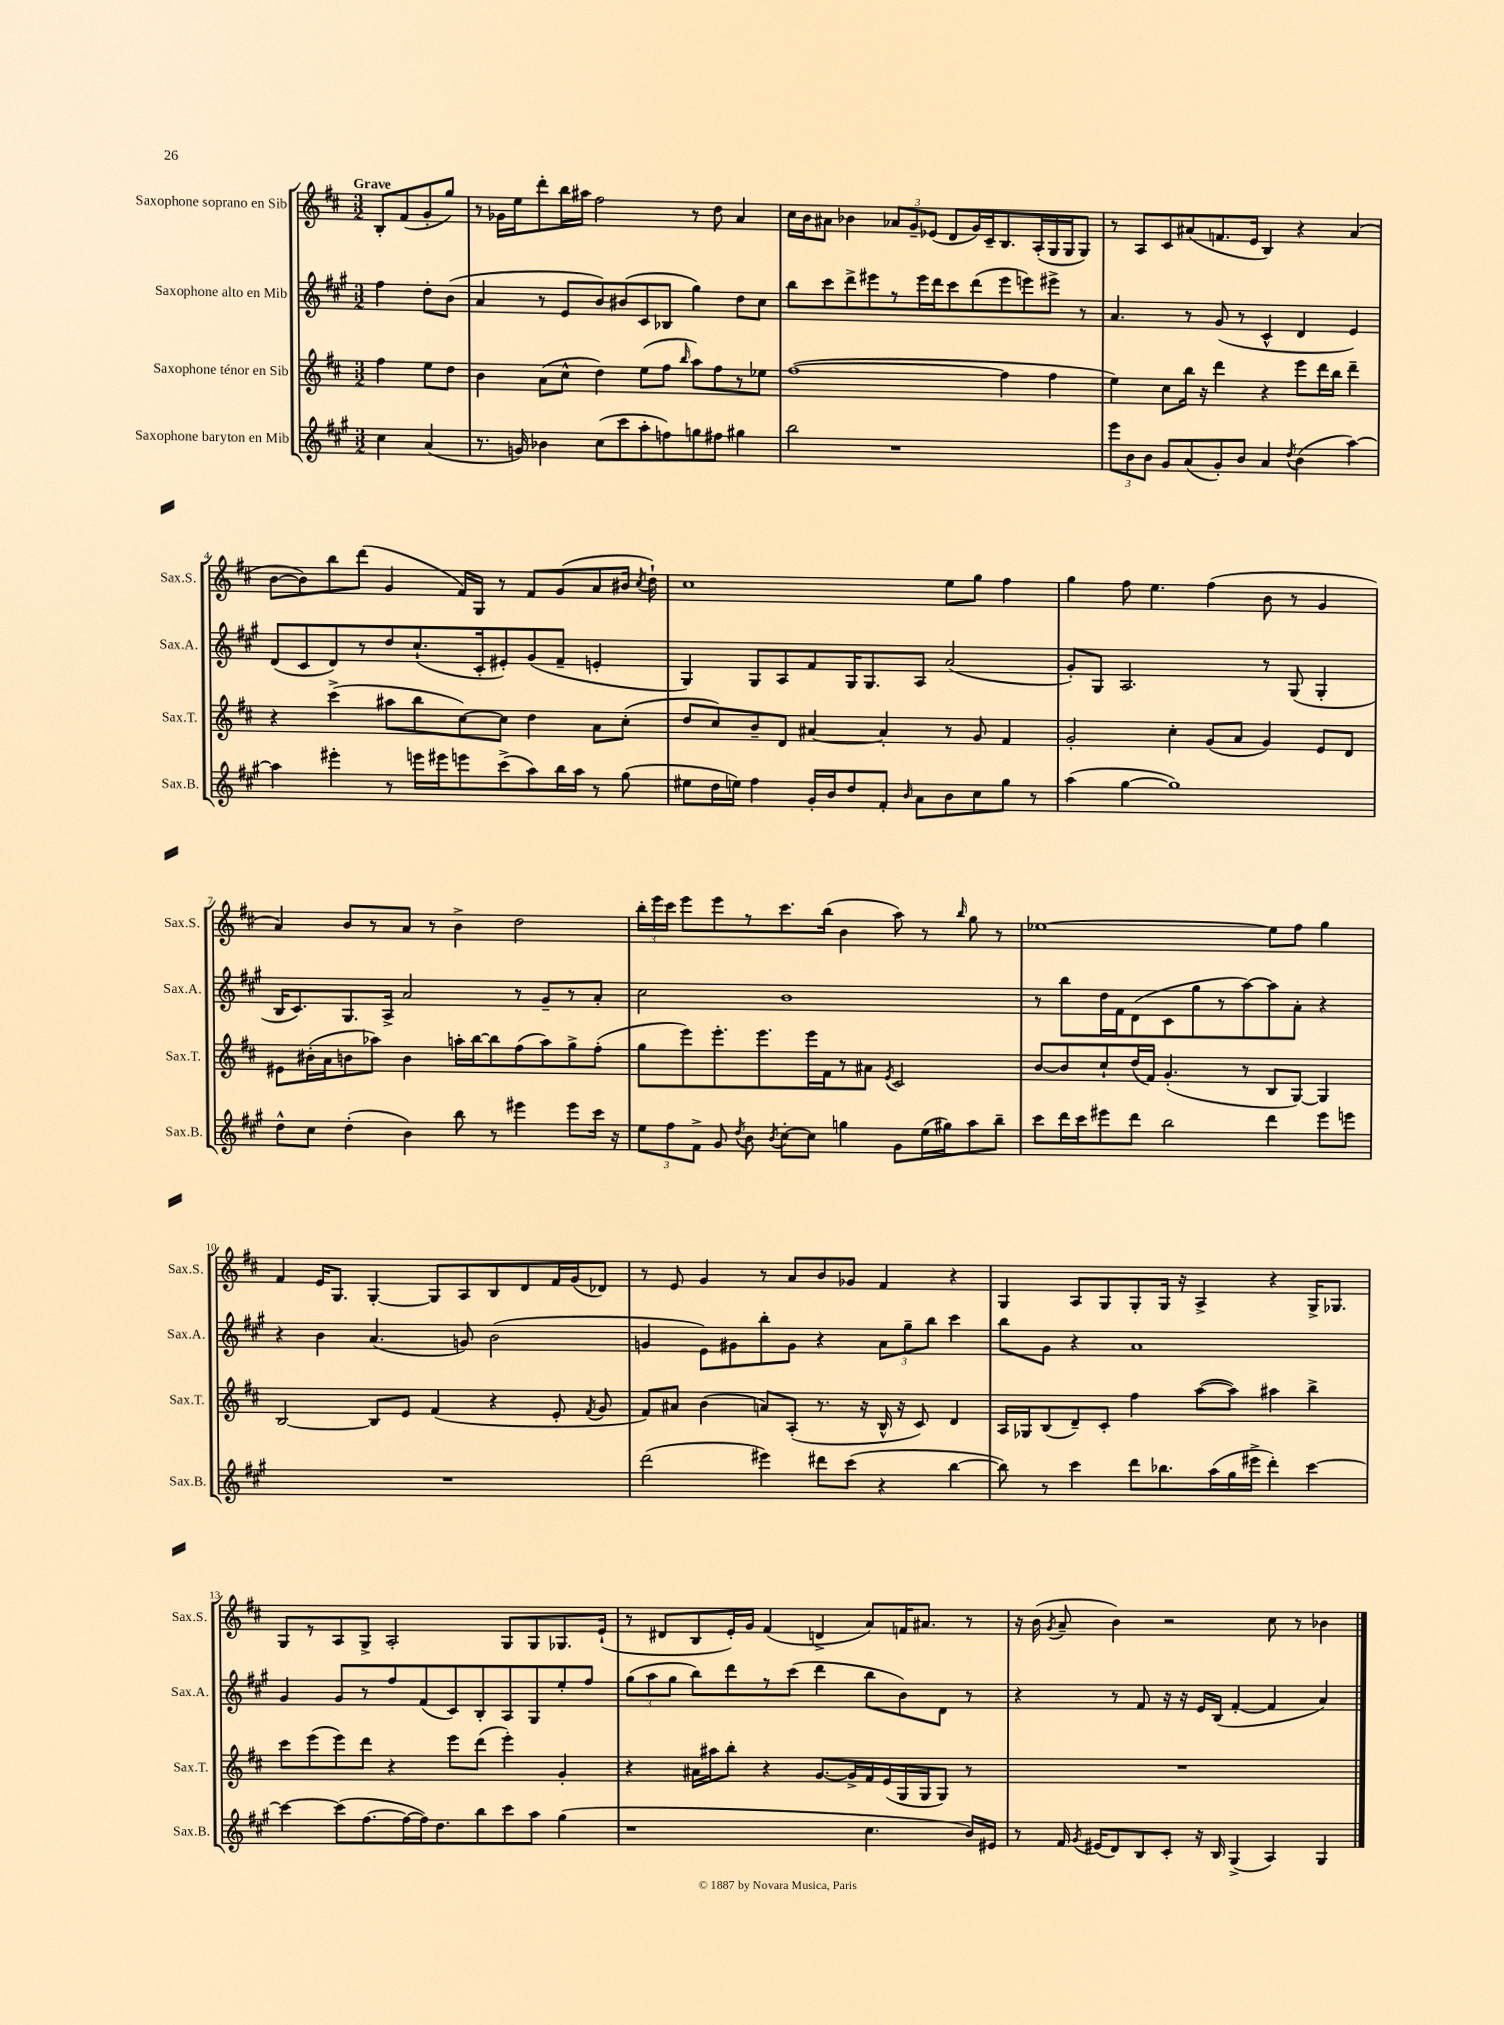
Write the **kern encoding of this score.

**kern	**kern	**kern	**kern
*part4	*part3	*part2	*part1
*staff4	*staff3	*staff2	*staff1
*I"Saxophone baryton en Mib	*I"Saxophone ténor en Sib	*I"Saxophone alto en Mib	*I"Saxophone soprano en Sib
*I'Sax.B.	*I'Sax.T.	*I'Sax.A.	*I'Sax.S.
*clefG2	*clefG2	*clefG2	*clefG2
*k[f#c#g#]	*k[f#c#]	*k[f#c#g#]	*k[f#c#]
*M3/2	*M3/2	*M3/2	*M3/2
=	=	=	=
!	!	!	!LO:TX:a:B:t=Grave
4cc#\	4ff#\	4ff#\	8B'/L
.	.	.	(8f#/
(4a/	8ee\L	8dd'\L	8g'/
.	8dd\J	(8b\J	8gg/J)
=1	=1	=1	=1
8.r	4b\	4a/	8r
.	.	.	16g-X\LL
16gn/)	.	.	16ee\J
4b-X\	(8a\L	8r	8ddd'\
.	8cc#^^\J	8e/L	16bb\L
.	.	.	16aa#X\JJ
(8cc#\L	4dd\)	8b/)	2ff#\
8ccc#\	.	(8b#X/	.
8aa'\	(8ee\L	8c#/	.
8ffn\)	8ff#\J	8B-X/J	.
.	16qqbb/	.	.
8ggn\	8aa\L)	4gg#\)	8r
8ff#X\J	8ff#\	.	8dd\
4gg#X\	8r	8dd\L	4a/
.	8ee-X\J	8cc#\J	.
=2	=2	=2	=2
2bb\	([1ff#	8bb\L	16cc#\LL
.	.	.	16b\J
.	.	8ccc#\	8a#X\J
.	.	8ddd^\	4b-X\
.	.	8eee#X\	.
1r	.	8r	12a-X/L
.	.	.	12g~/
.	.	16eee#\L	.
.	.	.	(12e-X/J
.	.	16ddd\J	.
.	.	8ccc#\	8d/L
.	.	(8ddd\	16g/L)
.	.	.	16c#~/J
.	4ff#\]	8eee#\	8.B/
.	.	8eeen\)	.
.	.	.	(16A'/L
.	4ff#\	8eee#X^\J	16G/
.	.	.	16G/J
.	.	8r	8G/J)
=3	=3	=3	=3
12eee\L	4ee\)	4.a/	8r
12b\	.	.	.
.	.	.	8A/L
12b\J	.	.	.
8g#/L	8cc#\L	.	8c#/
(8a/	16bb\Jk	8r	(8a#X/
.	16r	.	.
8g#'/)	4ddd\	(8g#/	8.fn/
8b/J	.	8r	.
.	.	.	16e/Jk
4a/	4r	4c#^^/	4B/)
8qdd/	.	.	.
(4b\	8eee\L	4d/	4r
.	16ddd\L	.	.
.	16bb\JJ	.	.
[4aa\)	4ddd~\	4e/)	(4a#/
!!LO:LB:g=z
=4	=4	=4	=4
4aa\]	4r	(8d/L	[8b\L
.	.	8c#/	8b\])
4eee#X'\	(4ccc#^\	8d/)	8bb\
.	.	8r	(8ddd\J
8r	8aa#X\L	8dd/	4g/
16eeen\LL	8bb\	(8.cc#`/	.
16eee#X\J	.	.	.
8eeen\	[8cc#\)	.	16f#/LL)
.	.	16c#'/k	16G/JJ
(8ccc#^\	8cc#\J]	8e#X'/)	8r
8aa\)	4dd\	(8g#/	8f#/L
16bb\L	.	8f#~/J	(8g/
16aa\JJ	.	.	.
8r	8a\L	4en'/	8a/
(8gg#\	(8cc#'\J	.	16b#X/Jk
.	.	.	8qcc#/
.	.	.	16dd`\)
=5	=5	=5	=5
8ee#X\L	8dd/L	4G#/)	1cc#
16dd\L	8cc#/)	.	.
16een\JJ)	.	.	.
4ff#\	8b~/	8G#/L	.
.	8d/J	8A/	.
16g#'/LL	[4a#X/	8f#/	.
16b/J	.	.	.
8dd/	.	16G#/K	.
.	.	8.G#/	.
8f#'/J	4a#'/]	.	.
16qqb/	.	.	.
8a\L	.	8A/J	.
8b\	8r	(2a/	8ee\L
8cc#\	8g/	.	8gg\J
8gg#\J	4f#/	.	4ff#\
8r	.	.	.
=6	=6	=6	=6
(4aa\	2g'/	8g#'/L)	4gg\
.	.	8G#/J	.
[4gg#\	.	2.A/	8ff#\
.	.	.	4.ee\
1gg#])	4cc#'\	.	.
.	(8g/L	.	(4ff#\
.	8a/J	.	.
.	4g/)	8r	8b\
.	.	(8G#/	8r
.	8e/L	4G#'/	4g/
.	8d/J	.	.
!!LO:LB:g=z
=7	=7	=7	=7
8dd^^\L	8e#X\L	16B/KL	4a/)
.	.	8.c#/)	.
8cc#\J	(16b#X'\L	.	.
.	16a\J	.	.
(4dd'\	8bn\	8.G#/	8b/L
.	8aa-X\J)	.	8r
.	.	16A^/Jk	.
4b\)	4b\	2a/	8a/J
.	.	.	8r
8bb\	16aan'\LL	.	4b^\
.	[16bb\J	.	.
8r	8bb\]	.	.
4eee#X\	(8ff#\	8r	2dd\
.	8aa\)	8g#~/L	.
8eee#\L	8gg^\	8r	.
16ccc#\Jk	(8ff#'\J	8a'/J	.
16r	.	.	.
=8	=8	=8	=8
12ee\L	8gg\L	2cc#\	24bb'\LL
.	.	.	24eee\
12ff#\	.	.	24ccc#\JJ
.	8eee\)	.	8eee\L
12f#^\J	.	.	.
8g#/	8.eee'\	.	8eee\
8qdd/	.	.	.
8b\	.	.	8r
.	8.eee\	.	.
8qb/	.	.	.
[8cc#'\L	.	1b	8.ccc#\
8cc#\J]	16eee\L	.	.
.	16f#\J	.	(16bb\Jk
4ggn\	8r	.	4b\
.	8a#X\J	.	.
.	8qe/	.	.
8g#\L	2c#/	.	8aa\)
(16ee\L	.	.	8r
16gg#X\J)	.	.	.
.	.	.	16qqbb/
8aa\	.	.	8gg\
8bb~\J	.	.	8r
=9	=9	=9	=9
8ccc#\L	[8b/L	8r	[1ee-X
16ddd\L	8b/]	8bb\L	.
16ccc#\J	.	.	.
8eee#X\	8cc#`/	16dd\L	.
.	.	16f#\J	.
8ddd\J	(16dd/L	(8d\	.
.	16f#/JJ)	.	.
2bb\	(4.g'/	8c#\	.
.	.	8gg#\	.
.	.	8r	.
.	8r	[8aa\)	.
4ddd\	8B/L	8aa\]	8ee-\L]
.	[8G/J)	8a'\J	8ff#\J
8eee#\L	4G/]	4r	4gg\
8eeen\J	.	.	.
!!LO:LB:g=z
=10	=10	=10	=10
1.r	[2B/	4r	4f#/
.	.	4b\	16e/KL
.	.	.	8.G/J
.	8B/L]	(4.a/	[4G'/
.	8e/J	.	.
.	(4f#/	.	8G/L]
.	.	8gn/)	8A/
.	4r	(2b\	8B/
.	.	.	8d/
.	8e'/	.	16f#/L
.	.	.	(16g/J
.	8qf#/	.	.
.	8g/	.	8d-X/J)
=11	=11	=11	=11
(2ddd\	8f#/L)	4gn/	8r
.	8a#X/J	.	8e/
.	(4b\	8e\L)	4g/
.	.	8g#X\	.
4eee#X\)	8an/L)	8bb'\	8r
.	(8A'/J	8g#\J	8a/L
8ddd#X\L	8.r	4r	8b/
(8ccc#\J	.	.	8g-X/J
.	16r	.	.
4r	16B^^/	12a\L	4f#/
.	16r	.	.
.	.	12gg#~\	.
.	8c#/)	.	.
.	.	12bb\J	.
[4bb\	4d/	4ccc#\	4r
=12	=12	=12	=12
8bb\])	16A/LL	8bb\L	4G/
.	16G-X/J	.	.
8r	(8B/	8g#\J	.
4ccc#\	8d~/)	4r	8A/L
.	8c#'/J	.	8G/
8ddd\L	4ff#\	1a	8G'/
8.bb-X\	.	.	16G/Jk
.	.	.	16r
.	([8aa\L	.	4A^/
(16aa\L	.	.	.
16gg#\	8aa\J])	.	.
16eee#X^\JJ	.	.	.
4ddd'\)	4aa#X\	.	4r
[4ccc#\	4bb^\	.	16G^/KL
.	.	.	8.G-X/J
!!LO:LB:g=z
=13	=13	=13	=13
4ccc#\_	8ccc#\L	4g#/	8G/L
.	(8eee\	.	8r
(8ccc#\L]	8eee\)	8g#/L	8A/
[8.ff#\	8ddd\J	8r	8G^/J
.	4r	8ff#/	2A'/
16ff#\L_	.	.	.
16ff#\J])	.	(8f#/	.
8.dd\	.	.	.
.	8eee\L	8c#/)	.
8bb\	(8ddd\J	8B'/	.
8ccc#\	4eee'\)	8A/	8G/L
8aa\J	.	8G#/	8G/
(4gg#\	4g'/	8ee'/	8.G-X/
.	.	8ff#/J	.
.	.	.	(16e`/Jk
=14	=14	=14	=14
1r	4r	(12gg#\L	8r
.	.	12aa\	.
.	.	.	8d#X/L
.	.	12gg#\J	.
.	16a#X\LL	8bb\L)	8B/
.	16aa#X\J	.	.
.	8bb'\J	8ddd\	16e'/L)
.	.	.	16g/JJ
.	4r	8r	(4f#/
.	.	(8ccc#\J	.
.	[8.g/L	4ddd\	4dn^/
.	16g^/L]	.	.
4.cc#\	16f#/	8bb\L	8a/L)
.	(16e/	.	.
.	16G/	8b\)	16fn/K
.	16G/J	.	8.a#X/J
.	8G/J)	8d\J	.
16b/LL)	8r	8r	8r
16e#X/JJ	.	.	.
=15	=15	=15	=15
8r	1.r	4r	16r
.	.	.	(16b\
.	.	.	8qg/
16f#/	.	.	8a~/
8qg#/	.	.	.
(16e#X/KL	.	.	.
8d/)	.	8r	4b\)
8B/	.	8f#/	.
8c#'/J	.	16r	2r
.	.	16r	.
16r	.	16e/LL	.
16B/	.	(16B/JJ	.
(4G#^/	.	[4f#'/	.
4A/)	.	4f#/]	8cc#\
.	.	.	8r
4G#/	.	4a/)	4b-X\
==	==	==	==
*-	*-	*-	*-
